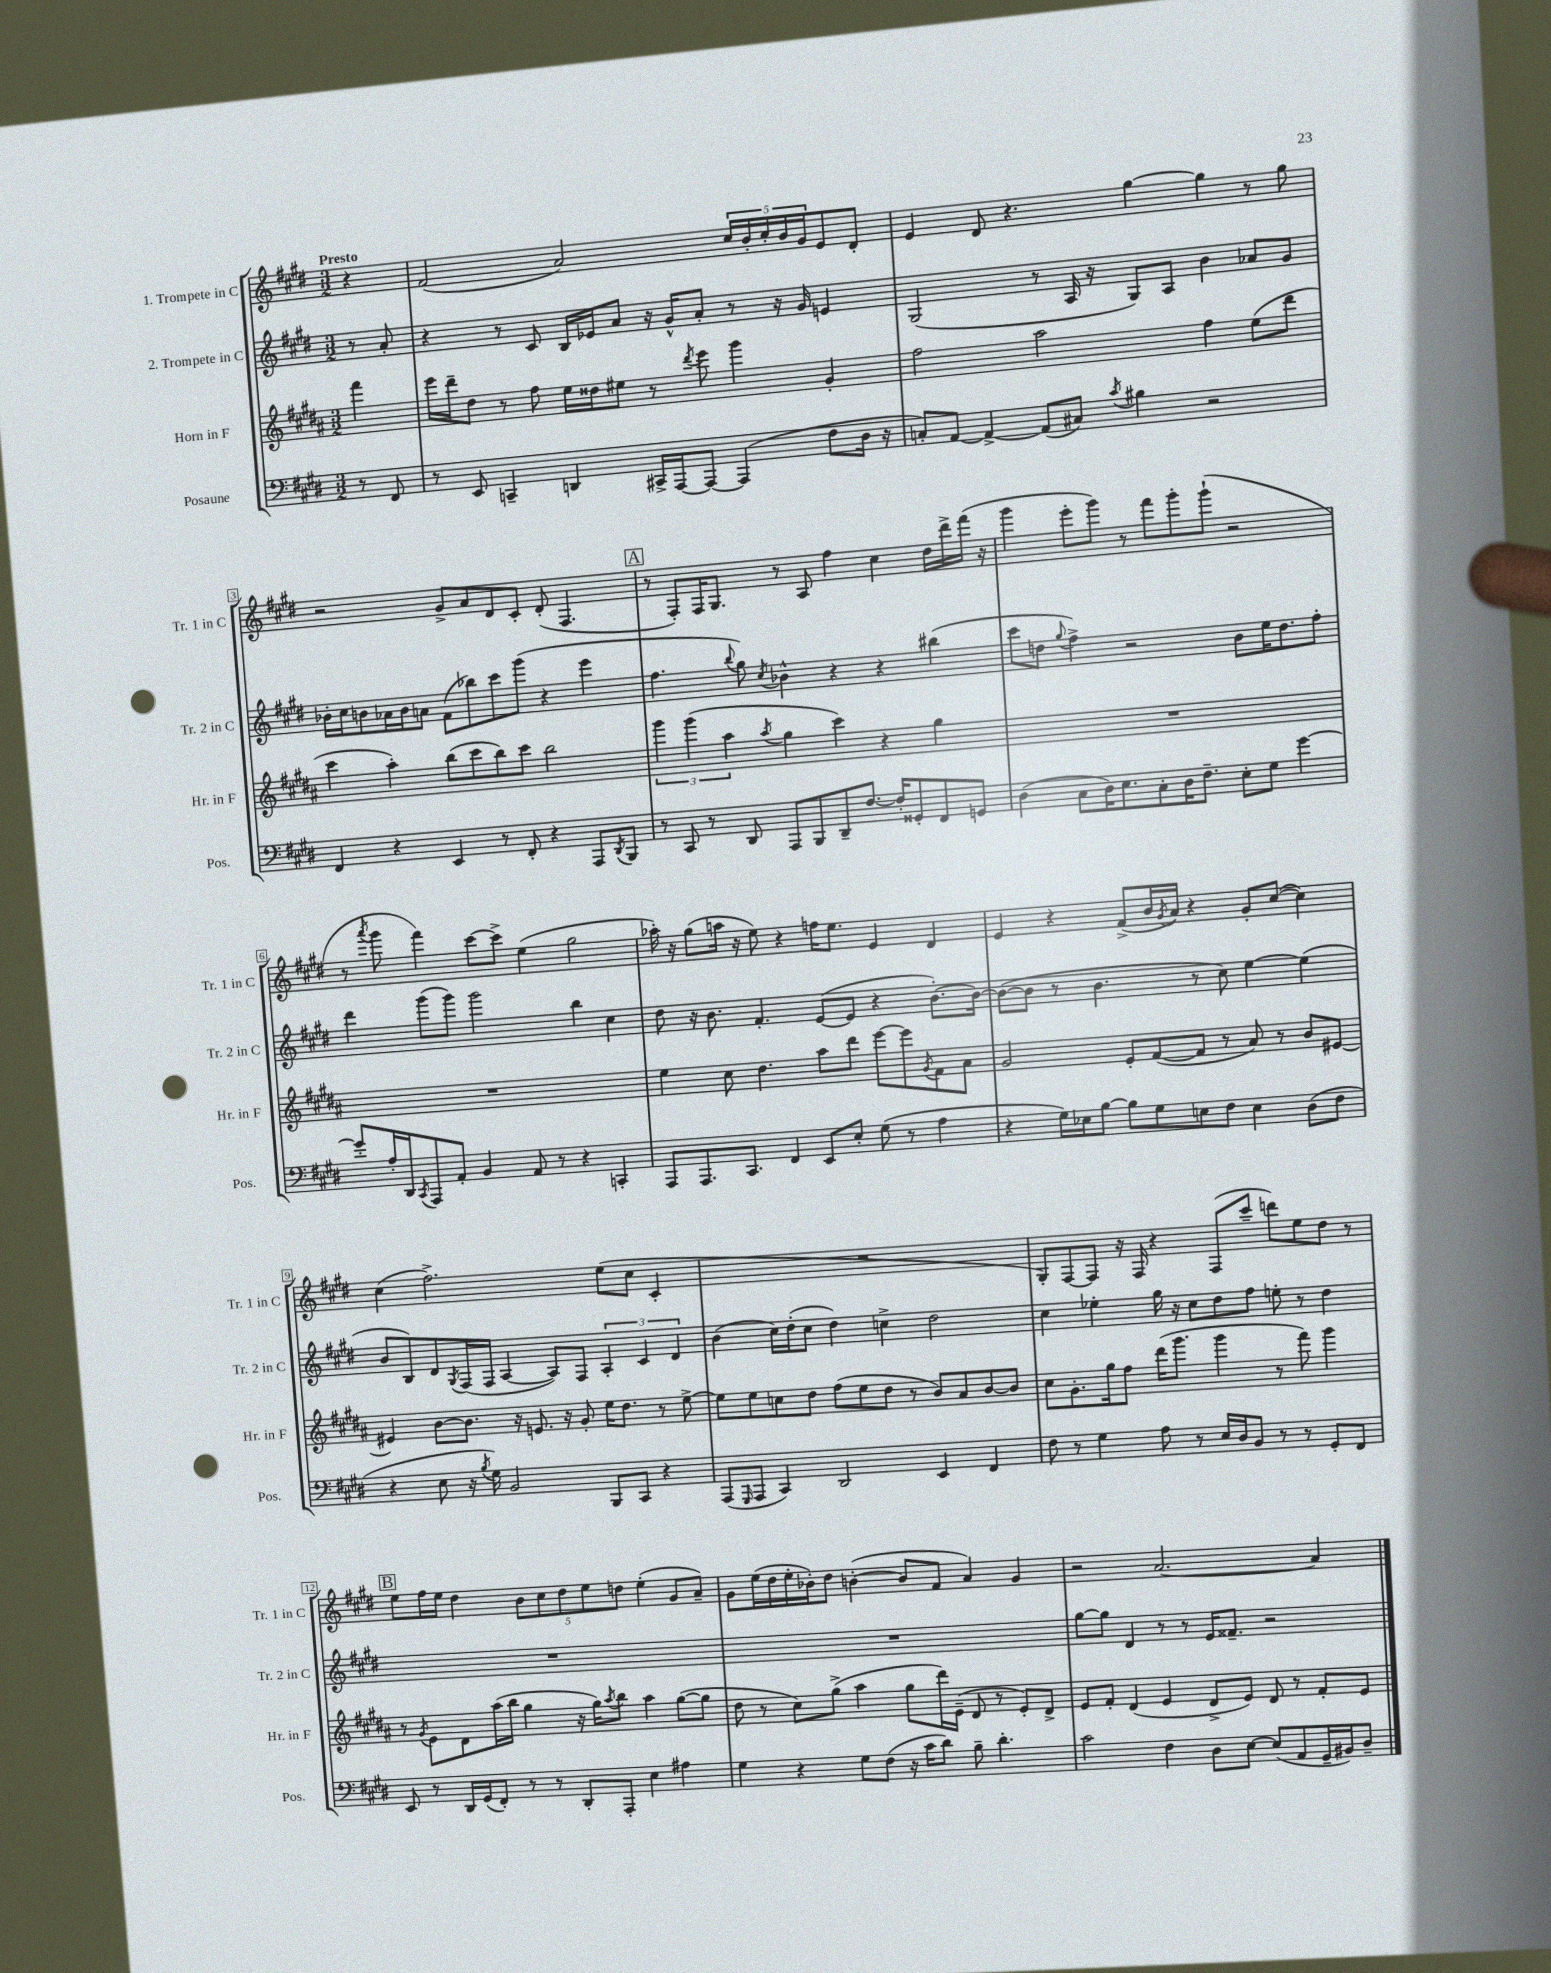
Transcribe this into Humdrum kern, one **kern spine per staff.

**kern	**kern	**kern	**kern
*staff4	*staff3	*staff2	*staff1
*clefF4	*clefG2	*clefG2	*clefG2
*k[f#c#g#d#]	*k[f#c#g#d#a#]	*k[f#c#g#d#]	*k[f#c#g#d#]
*M3/2	*M3/2	*M3/2	*M3/2
8r	4fff#	8r	4r
8FF#	.	8a'	.
=	=	=	=
8r	16eee	4r	(2f#
.	16ddd#~	.	.
8EE	8dd#	.	.
4CC~	8r	8r	.
.	8ff#	8c#	.
4DD	16ee	16B	2a)
.	16dd##	16e-	.
.	8ee#	8a	.
16CC#^	8r	16r	.
[16AAA	.	16g#^^	.
.	8qddd#	.	.
8AAA_	8eee	8a'	.
(4AAA]	4ggg#	8r	20cc#
.	.	.	20b'
.	.	.	20cc#'
.	.	16r	.
.	.	.	20b
.	.	16g#	.
.	.	.	20g#
8F#	4g#'	4e	8e
16D#	.	.	8d#'
16r	.	.	.
=	=	=	=
8C')	2ff#	(2G#	4e
[8AA	.	.	.
4AA^_	.	.	8d#
.	.	.	4.r
(8AA]	2aa#	8r	.
8C#)	.	16A	.
.	.	16r	.
8qc#	.	.	.
4B#	.	8G#)	[4gg#
.	.	8A	.
2r	4ff#	4b	4gg#]
.	(8ee	8a-	8r
.	8ddd#	8g#	8gg#
=	=	=	=
4FF#	4ccc#	16b-'	2r
.	.	16cc#	.
.	.	8b	.
4r	4aa#')	16a-	.
.	.	16b	.
.	.	8a	.
4EE	(8bb	(8f#	8g#^
.	8ccc#	8bb-)	8a
8r	8bb)	8ccc#	8d#
8FF#'	8ccc#	(8ggg#	8c#'
4r	2bb	4r	(8d#'
.	.	.	4.F#
8AAA	.	4eee	.
8qDD#	.	.	.
8BBB	.	.	.
=	=	=	=
8r	6ggg#	4.ff#	8r
8CC#	.	.	8F#')
.	(6ggg#	.	.
8r	.	.	16F#
.	.	.	8.G#
.	6aa#	.	.
.	.	8qqbb	.
8DD#	.	8gg#)	.
.	8qaa#	8qcc#	.
8AAA	4gg#	4b-^^	8r
8BBB	.	.	8A
8DD#~	4ccc#)	4r	4ff#
[8.F#	.	.	.
.	4r	4r	4cc#
16F#']	.	.	.
8GG##'	.	.	.
8FF#	4gg#	(4bb#	16dd#
.	.	.	16ddd#^
8GG	.	.	(16fff#
.	.	.	16r
=	=	=	=
(4D#	1.r	8ccc#	4ggg#
.	.	8dd	.
.	.	8qqgg#	.
8C#	.	4ff#^)	8eee'
16D#)	.	.	8ggg#)
8.E	.	.	.
.	.	2r	8r
8C#'	.	.	8fff#
16D#	.	.	8ggg#'
8.F#~	.	.	.
.	.	.	(8ggg#`
8E'	.	8b	2r
8G#	.	16ee	.
.	.	8.dd	.
[4g#	.	.	.
.	.	8ff#'	.
=	=	=	=
8g#']	1.r	4ddd#	8r
.	.	.	8qaaa
16A'	.	.	8ggg#
16DD#	.	.	.
8qCC#	.	.	.
8AAA	.	(8ggg#	4fff#)
8AA'	.	8ggg#)	.
4BB	.	2ggg#	[8ccc#
.	.	.	8ccc#^]
8AA	.	.	(4ee
8r	.	.	.
4r	.	4bb	2gg#
4CC'	.	4cc#	.
=	=	=	=
8AAA	4ee	8dd#	16aa-')
.	.	.	16r
8.AAA	.	16r	(8gg#
.	.	8.b	.
.	8cc#	.	16aa
8.CC#	.	.	16r
.	4.dd#	4.f#'	8ee)
4FF#	.	.	4r
8EE	8aa#	([8e	16ff
.	.	.	8.ee
8E'	8ddd#	8e]	.
(8G#	[8eee	4r	4e
8r	8eee]	.	.
.	8qg#	.	.
4A	8f#	[8.b')	4d#
.	8a#	.	.
.	.	16b_	.
=	=	=	=
4r	2g#	(8b_	4e
.	.	8b]	.
16G#)	.	8r	4r
16E-	.	.	.
[8B	.	4.b	.
8B]	8e'	.	(8f#^
8G#	([8f#	.	16b
.	.	.	8qg#
.	.	.	16a)
8E	8f#]	8r	4r
8F#	8r	8cc#)	.
4E	8a#)	[4ee	8g#'
.	8r	.	([8cc#
(8D#	8b	(4ee]	4cc#])
8F#	[8e#	.	.
=	=	=	=
4r	4e#]	8b	(4cc#
.	.	8B)	.
8E	[8b	8d#	2.ff#^)
.	.	8qG#	.
16r	8.b]	(16F#	.
8qB	.	.	.
16G#)	.	16F#	.
2BB	.	[4A	.
.	16r	.	.
.	8.e	.	.
.	.	8A])	.
.	16r	.	.
.	8g#'	8F#	.
8BBB	16ee	6A'	(8ee
.	8.dd#	.	.
8CC#	.	.	8cc#
.	.	6c#	.
4r	8r	.	4c#'
.	.	6d#	.
.	[8ee^	.	.
=	=	=	=
(8AAA	8ee]	(4b	1.r
16qqGGG#	.	.	.
8AAA	8ee	.	.
4CC#)	8cc	16cc#)	.
.	.	(16dd#'	.
.	8dd#	8cc#	.
2DD#	(8ff#	4dd#)	.
.	8ee	.	.
.	8dd#	4cc^	.
.	8r	.	.
4EE	8b)	2dd#	.
.	8a#	.	.
4FF#	[8b	.	.
.	8b]	.	.
=	=	=	=
8F#	8cc#	4cc#	8G#')
8r	8.g#'	.	[8F#
4G#	.	4ee-'	8F#]
.	16gg#	.	.
.	8ff#	.	16r
.	.	.	16F#
8A	(16ddd#	16gg#	4r
.	8.ggg#	16r	.
8r	.	8cc#	.
16E	4ggg#	8dd#	(8F#
16D#	.	.	.
8BB	.	8ff#	8ccc#~
8r	8r	8ee'	8ddd)
8r	8fff#)	8r	8ee
8GG#'	4ggg#	4dd#	8dd#
8FF#	.	.	8r
=	=	=	=
8EE	8r	1.r	8ee
.	8qg#	.	.
8r	8e	.	16ff#
.	.	.	16ee
16DD#	8d#	.	4dd#
(16GG#	.	.	.
8FF#')	(16aa#	.	.
.	16bb	.	.
8r	4gg#	.	10b
.	.	.	10cc#
8r	.	.	.
.	.	.	10dd#
8DD#'	16r	.	.
.	.	.	10ee
.	16gg#)	.	.
.	8qaa#	.	.
8AAA'	8bb	.	.
.	.	.	10dd
4E	4aa#	.	(4ee'
4A#	([8gg#	.	8g#
.	8gg#]	.	8a~)
=	=	=	=
4G#	8dd#	1.r	8g#
.	8r	.	(16ee
.	.	.	16dd#
4r	8cc#)	.	16ee'
.	.	.	16b-')
.	(8gg#^	.	8dd#
8G#	4aa#	.	([4b'
(8F#	.	.	.
16r	8gg#	.	8b]
16c#	.	.	.
8d#)	16ddd#)	.	8f#
.	(16e~	.	.
8B~	8d#	.	4a)
4.d#'	8r	.	.
.	8e')	.	4g#
.	8d#^	.	.
=	=	=	=
2c#	8e	[8gg#	2r
.	8f#'	8gg#]	.
.	(4d#	4d#	.
4F#	4e	8r	[2.a
.	.	8r	.
8D#	8d#^	16e	.
.	.	8.f##~	.
[8E	8e)	.	.
(8E]	8d#	2r	.
8AA	8r	.	.
16GG#~	8f#'	.	4a]
16BB#)	.	.	.
8D#~	8e	.	.
==	==	==	==
*-	*-	*-	*-
